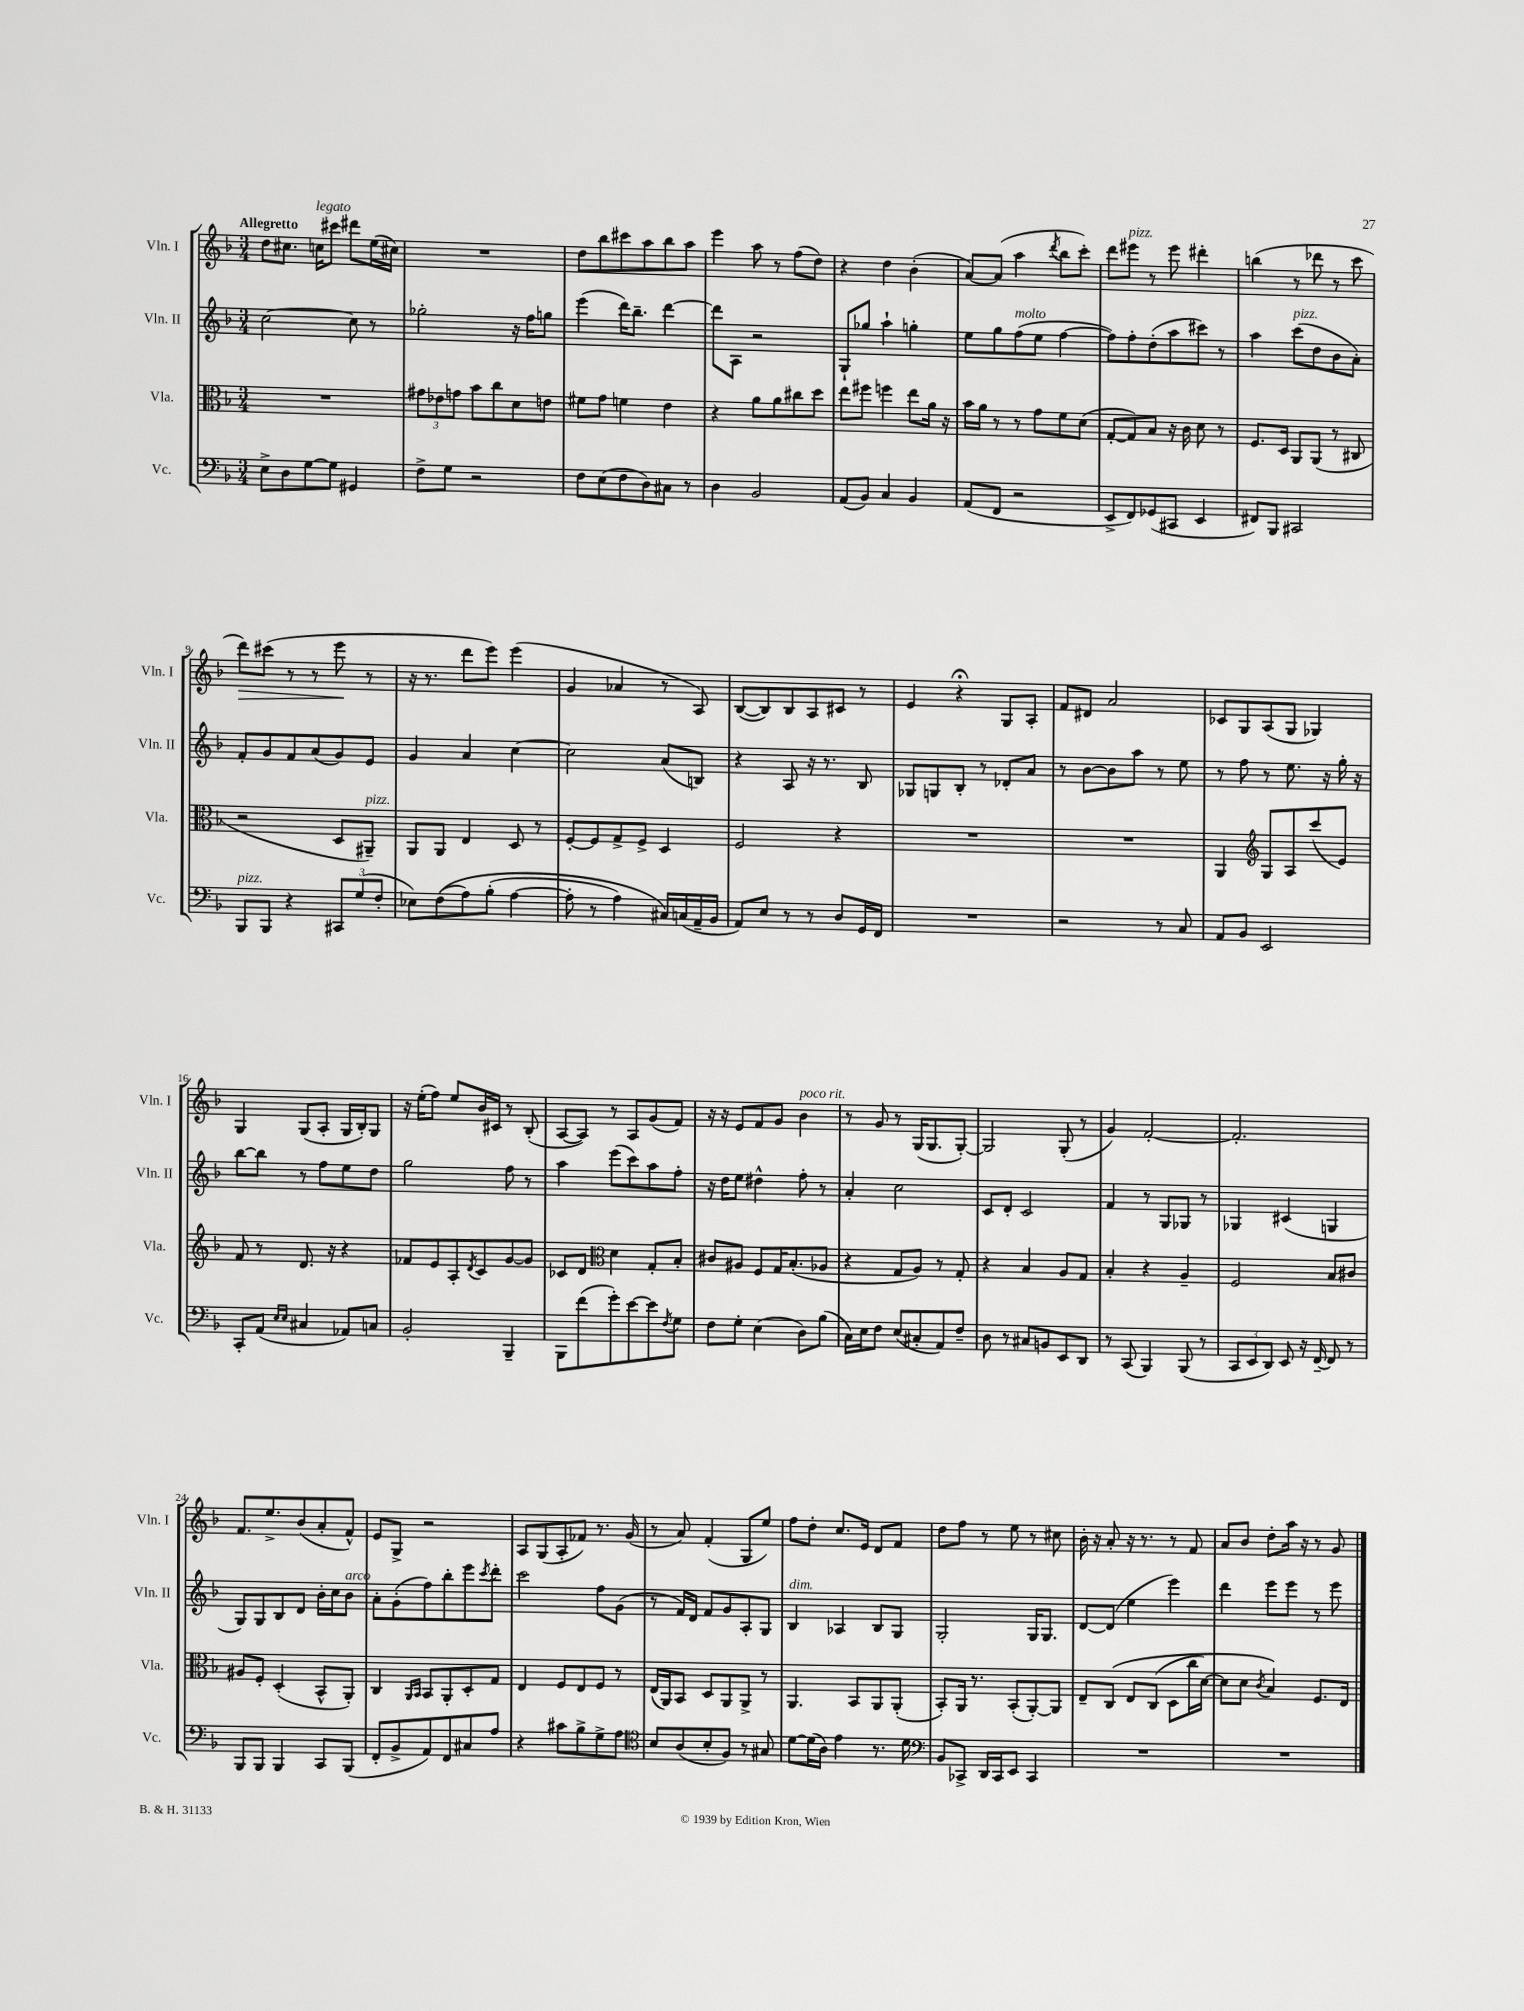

**kern	**kern	**kern	**kern
*staff4	*staff3	*staff2	*staff1
*clefF4	*clefC3	*clefG2	*clefG2
*k[b-]	*k[b-]	*k[b-]	*k[b-]
*M3/4	*M3/4	*M3/4	*M3/4
8E^	2.r	[2cc	8dd
8D	.	.	8.cc#
[8G	.	.	.
.	.	.	16cc
8G]	.	.	8ccc#
4GG#	.	8cc]	8ddd#
.	.	8r	(16ee
.	.	.	16cc#)
=	=	=	=
8F^	12g#	2gg-'	2.r
.	12e-	.	.
8G	.	.	.
.	12g	.	.
2r	8b-	.	.
.	8cc	.	.
.	8d	16r	.
.	.	16ff	.
.	8e	8gg	.
=	=	=	=
8F	8f#	(4eee	8dd
(8E	8g	.	8bb-
8F	4f	16ddd)	8ccc#
.	.	8.bb-~	.
8D)	.	.	8aa
8C#	4e	[4ddd	8bb-
8r	.	.	8aa
=	=	=	=
4D	4r	8ddd]	4eee
.	.	8A	.
2BB-	8a	2r	8aa
.	8a	.	8r
.	8cc#	.	(8ff
.	8dd	.	8dd)
=	=	=	=
(8AA	8ee	8G`	4r
8BB-)	8ff#	8gg-	.
4C	4ff	4aa`	4dd
4BB-	8ee	4gg'	(4b-'
.	16a	.	.
.	16r	.	.
=	=	=	=
(8AA	16b-	8ee	[8a)
.	16a	.	.
8FF	8r	8gg	(8a]
2r	8r	(8ff	4aa
.	8g	8ee	.
.	.	.	8qddd
.	8f	[4ff	8bb-
.	(8d	.	8ccc')
=	=	=	=
8EE^	[8G'	8ff])	8ddd
8FF)	8G])	8ff'	8eee#
(8GG-	8B-	(8dd'	8r
8CC#	16r	8aa	8eee#
.	16c	.	.
4EE	8d	8ccc#)	4ddd#'
.	8r	8r	.
=	=	=	=
8FF#)	8.F	4aa	(4bb
8BBB-	.	.	.
.	16D	.	.
2CC#	8AA	(8ccc	8r
.	(8AA	8dd	8ddd-
.	8r	8b-	8r
.	8C#	8a')	8ccc
=	=	=	=
8BBB-	2r	8f'	8ddd)
8BBB-	.	8g	(8ccc#
4r	.	8f	8r
.	.	(8a	8r
12CC#	8D	8g)	8eee
(12G	.	.	.
.	8AA#~)	8e	8r
12F'	.	.	.
=	=	=	=
8E-)	8AA	4g	16r
.	.	.	8.r
&((8F	8AA	.	.
8A)	4E	4a	8ddd
(8B-'	.	.	8eee)
[4A	8D	[4cc	(4eee
.	8r	.	.
=	=	=	=
8A']	[8F'	2cc]	4g
8r	8F]	.	.
4A)	8G^	.	4a-
.	8F^	.	.
16C#&)	4D	(8a	8r
(16C	.	.	.
16AA~	.	8B)	8A)
16BB-	.	.	.
=	=	=	=
8AA)	2F	4r	([8B-
8E	.	.	8B-])
8r	.	8A	8B-
8r	.	16r	8A
.	.	8.r	.
8D	4r	.	8c#
16GG	.	8B-	8r
16FF	.	.	.
=	=	=	=
2.r	2.r	8G-	4e
.	.	8G	.
.	.	8B-'	4r;
.	.	8r	.
.	.	8d-'	8G
.	.	8a	8A'
=	=	=	=
2r	2.r	8r	8f
.	.	[8b-	8d#
.	.	8b-]	2a
.	.	8aa	.
8r	.	8r	.
8C	.	8ee	.
=	=	=	=
8AA	4AA	8r	8c-
8BB-	.	8ff	8G
*	*clefG2	*	*
2EE	8G	8r	(8A
.	8A	8.ee	8G
.	(8ccc	.	4G-)
.	.	16r	.
.	8e)	16gg'	.
.	.	16r	.
=	=	=	=
8CC'	8f	[8bb-	4G
(8AA	8r	8bb-]	.
16qqE	.	.	.
16qqE	.	.	.
4C#	8.d	8r	(8G
.	.	8ff	8A'
.	16r	.	.
8AA-)	4r	8ee	16G
.	.	.	16B-')
8C	.	8dd	8G
=	=	=	=
2BB-'	8f-	2gg	16r
.	.	.	(16ee'
.	8e	.	8ff)
.	8A'	.	8ee
.	8qd	.	.
.	8c	.	16b-
.	.	.	16c#
4BBB-~	[8g	8ff	8r
.	8g]	8r	(8B-'
=	=	=	=
8BBB-	8c-	4aa	[8A
(8f	8d	.	8A])
*	*clefC3	*	*
8g')	4d	(8eee	8r
[8e	.	8ccc)	8A
8e]	8G'	8aa	(8g
8qF	.	.	.
8G	8B-'	8ff'	8f)
=	=	=	=
8F	8c#	16r	16r
.	.	16dd	16r
8G'	8A#	8ee	8e
(4E	8F	4dd#^^	8f
.	16G	.	8g
.	(8.B-'	.	.
8D)	.	8ff'	4b-
(8B-	8A-	8r	.
=	=	=	=
16C)	4r	4a'	8r
16E	.	.	.
8F	.	.	8g
(8E	8G	2cc	8r
8C#'	8A)	.	(16G
.	.	.	8.G
8AA)	8r	.	.
8F~	8G'	.	[8G')
=	=	=	=
8D	4r	8c	2G]
8r	.	8d'	.
8C#	4B-	2c	.
8BB	.	.	.
8EE	8A	.	(8G'
8DD	8G	.	8r
=	=	=	=
8r	4B-'	4f	4g)
(8CC	.	.	.
4BBB-)	4r	8r	[2f'
.	.	8G	.
(8BBB-	4A~	8G-	.
8r	.	8r	.
=	=	=	=
12CC	2F	4G-	2.f']
12EE	.	.	.
12DD)	.	.	.
8EE	.	(4c#	.
16r	.	.	.
[16FF~	.	.	.
8FF]	8B-	4G	.
8r	8c#	.	.
=	=	=	=
8BBB-	8A#	8G)	8.f
8BBB-	8F'	8G	.
.	.	.	8.ee^
4BBB-	(4D'	8B-	.
.	.	8d	(8b-
8CC	8BB-^^	16b-'	8a'
.	.	16cc	.
(8BBB-	8AA')	8b-	8f^^)
=	=	=	=
8FF'	4C	8a'	8e
8BB-^	.	(8g'	8G^
.	16qqAA	.	.
.	16qqBB-	.	.
8AA)	8BB-	8ff)	2r
8FF	8AA'	8bb-'	.
8C#	8D'	8eee	.
.	.	8qccc	.
8A	8G	8ddd'	.
=	=	=	=
4r	4E	2ccc	8A
.	.	.	(8G
8c#	8F	.	8A'
8B-^	8E	.	8f-)
8G^	8F	8ff	8.r
8A	8r	(8g	.
.	.	.	(16g
=	=	=	=
*clefC4	*	*	*
8B-	(16E	8r	8r
.	16AA)	.	.
(8A	8BB-	16f)	8a)
.	.	16d	.
8B-'	8D	8f	(4f'
8F)	8AA	8g	.
8r	8AA^	8A'	8G
8G#	8r	8G	8ee)
=	=	=	=
[8d	4.AA	4B-	8ff
(16d]	.	.	8dd'
16A)	.	.	.
4e	.	4A-	8.cc
.	8BB-	.	.
.	.	.	16e
8.r	8AA	8B-	8d
.	(8AA'	8G	8f
16d	.	.	.
=	=	=	=
*clefF4	*	*	*
8BB-	8BB-')	2G'	8dd
8CC-^	16AA	.	8ff
.	8.r	.	.
16DD	.	.	8r
16CC-	.	.	.
8EE	(8BB-'	.	8ee
4CC-	[8AA')	16G	8r
.	.	8.G	.
.	8AA]	.	8cc#
=	=	=	=
2.r	8E~	[8d	16b-'
.	.	.	16r
.	&(8C	(8d]	8a'
.	8E	4ee	16r
.	.	.	8.r
.	(8C	.	.
.	8D	4eee)	8r
.	16cc	.	8f
.	[16d)	.	.
=	=	=	=
2.r	8d]	4ddd	8a
.	8d	.	8b-
.	8qc	.	.
.	4B-&)	8eee	8dd'
.	.	8eee	16aa
.	.	.	16r
.	8.F	8r	8r
.	.	8eee	8g
.	16E	.	.
==	==	==	==
*-	*-	*-	*-
